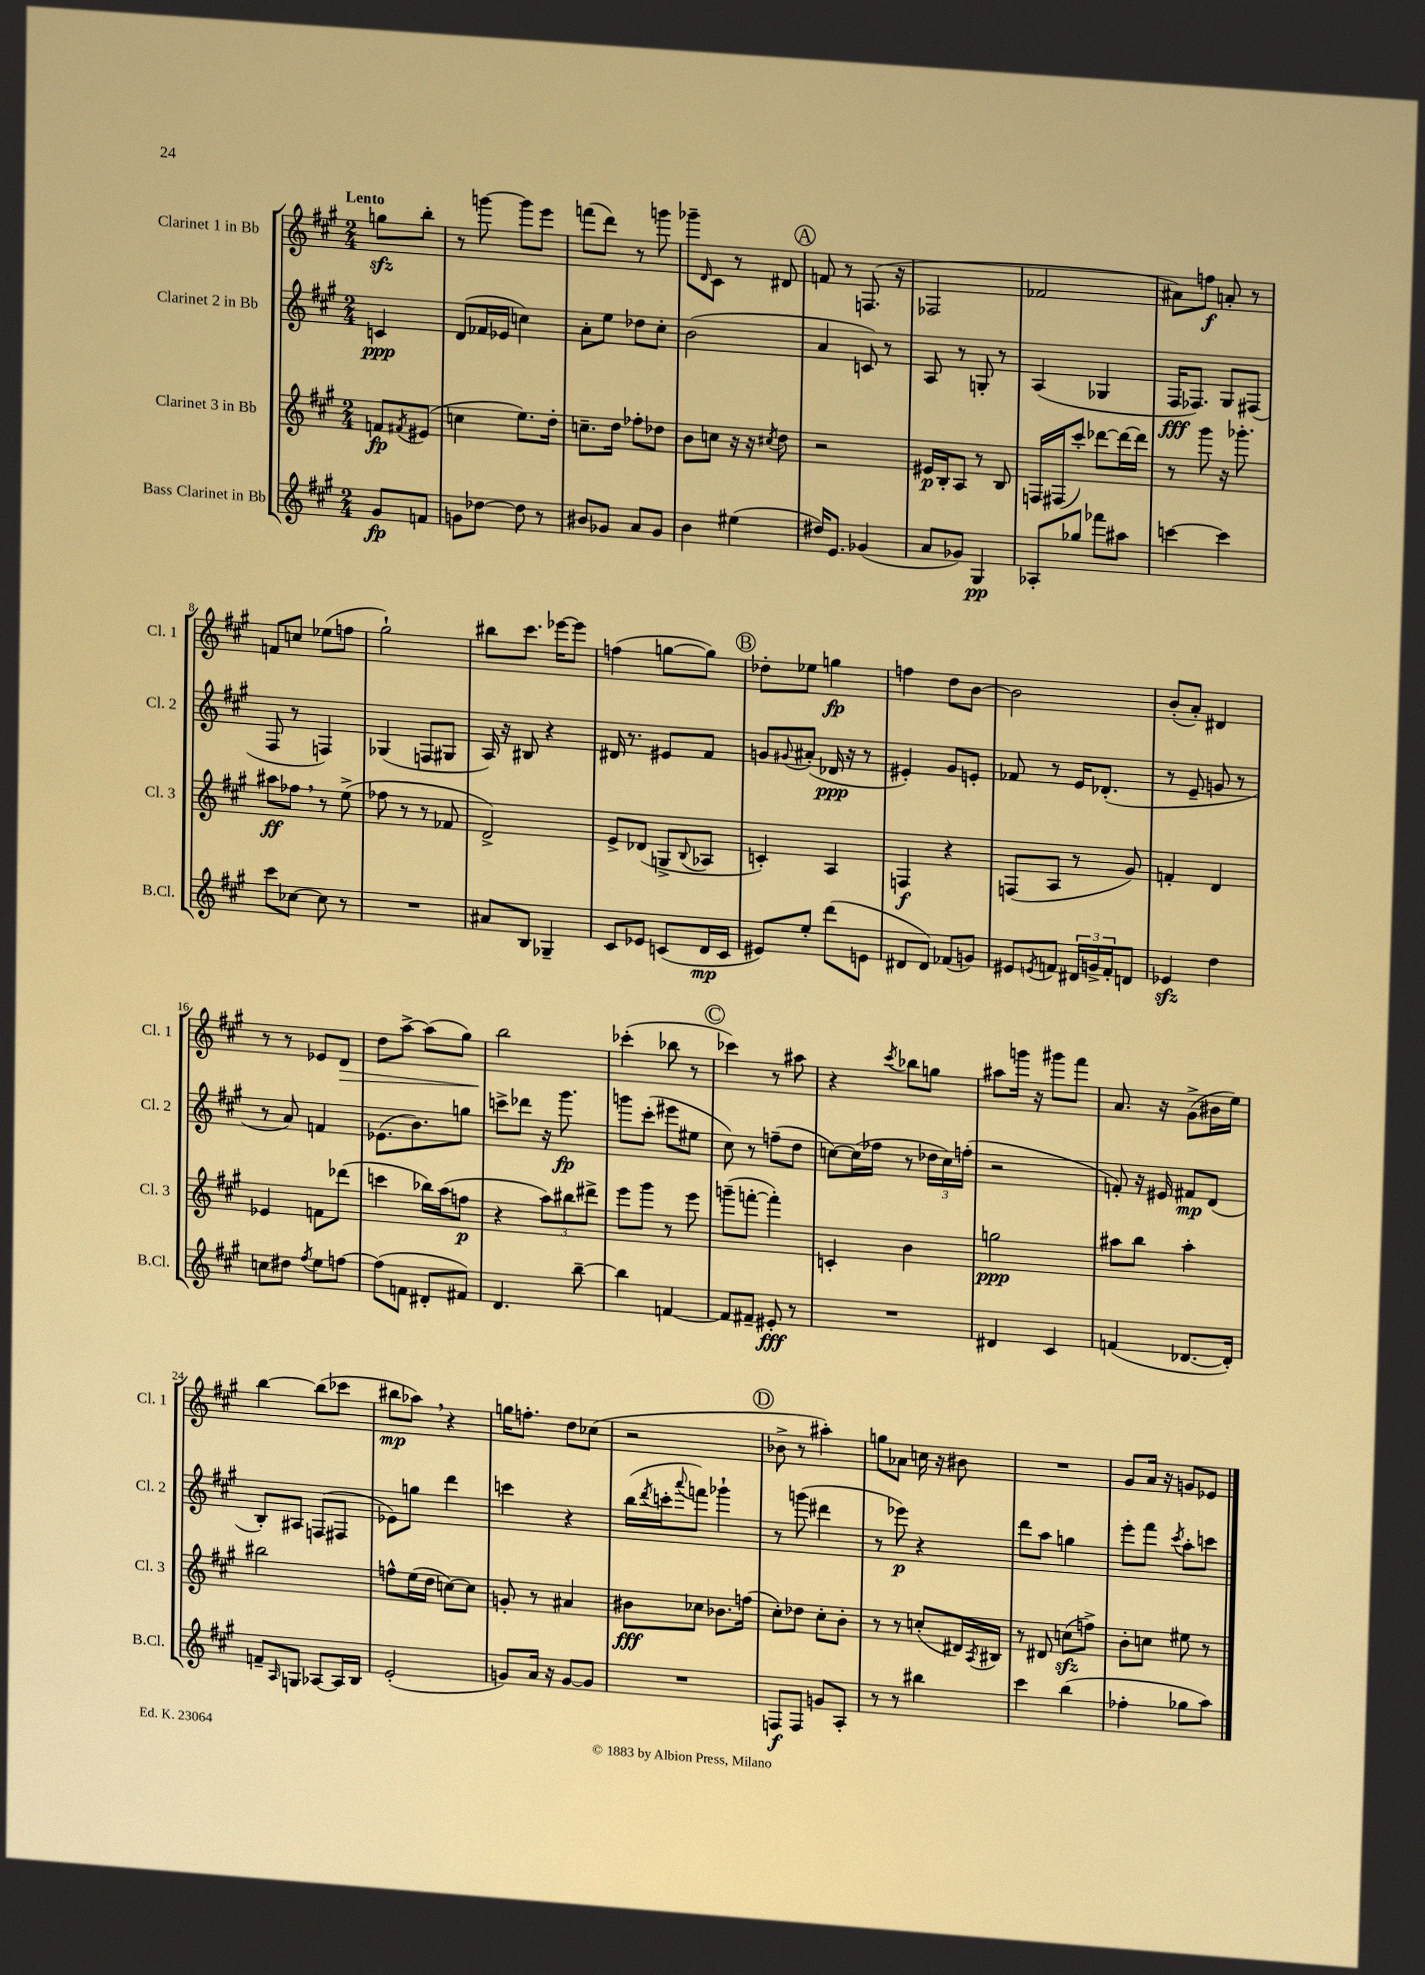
<<
\new StaffGroup <<
\new Staff = "s0" \with { instrumentName = "Clarinet 1 in Bb" shortInstrumentName = "Cl. 1" } {
    \clef treble \key a \major \numericTimeSignature \time 2/4 \partial 4 \tempo "Lento"
    g''8\sfz b''8-. |
    r8 g'''8~ g'''8 e'''8 |
    f'''8( d'''8) r8 g'''8 |
    ges'''8-- \grace { d'16 } cis'8 r8 dis'8 |
    \mark \markup { \circle "A" } f'8 r8 f8.( r16 |
    fes2 |
    fes'2 |
    ais'8) f''8\f a'8-. r8 |
    f'8 c''8 ees''8( f''8 |
    gis''2-!) |
    bis''8 cis'''8. ees'''16~ ees'''8 |
    f''4( g''8~ g''8) |
    \mark \markup { \circle "B" } des''8-. ees''8 g''4\fp |
    f''4 d''8 b'8~ |
    b'2 |
    b'8-.( a'8-.) dis'4 |
    r8 r8 ees'8 d'8\> |
    d''8 a''8~-> a''8( gis''8) |
    b''2\! |
    ces'''4-.( bes''8 r8 |
    \mark \markup { \circle "C" } ces'''4) r8 ais''8 |
    r4 \acciaccatura { cis'''8 } bes''8 g''8 |
    ais''8 g'''16 r16 gis'''8 fis'''8 |
    a'8. r16 gis'8->( bis'16 e''16) |
    b''4~ b''8( ces'''8 |
    bis''8\mp aes''8) \breathe r4 |
    g''16 f''8.-. d''8 ces''8( |
    r2 |
    \mark \markup { \circle "D" } bes'8-> r8 ais''4-.) |
    g''8 aes'8 c''16 r16 bis'8 |
    R2 |
    gis'8 a'16 r16 g'8 ees'8 \bar "|." |
}
\new Staff = "s1" \with { instrumentName = "Clarinet 2 in Bb" shortInstrumentName = "Cl. 2" } {
    \clef treble \key a \major \numericTimeSignature \time 2/4 \partial 4
    c'4\ppp |
    d'8( fes'16 ees'16 c''4) |
    a'8-. e''8 des''8 cis''8-. |
    b'2( |
    \mark \markup { \circle "A" } a'4 c'8) r8 |
    a8 r8 g8-. r8 |
    a4( ges4 |
    fis16\fff fes8.) gis8 fis8( |
    fis8 r8 f4) |
    ges4( f8 gis8 |
    a16) r16 bis8 r4 |
    dis'16 r8. eis'8 fis'8 |
    \mark \markup { \circle "B" } g'8 \appoggiatura { gis'8 } ais'8-.( des'16\ppp r16 r8 |
    eis'4-.) gis'8 e'8-. |
    fes'8 r8 e'16 des'8.-.( |
    r8 e'8-- g'8 r8 |
    r8 a'8) f'4 |
    ees'8.( b'8.) g''8 |
    c'''8-> des'''8 r16 gis'''8.\fp |
    g'''8 cis'''8-.( eis'''8 eis''8 |
    \mark \markup { \circle "C" } cis''8) r8 f''8--( d''8 |
    c''8~) c''16( fes''16 r8 \tuplet 3/2 { des''16 c''16) f''16-.( } |
    r2 |
    f'8-.) r16 eis'16 fis'8\mp d'8( |
    b8-.) ais8 f8( fis8 |
    ees'8) g''8 d'''4 |
    c'''4 r4 |
    b''16( \acciaccatura { d'''8 } c'''16-. \appoggiatura { a'''8 } f'''8) ges'''4-! |
    \mark \markup { \circle "D" } r8 g'''8( dis'''4 |
    r8 ees'''8\p) r4 |
    d'''8 a''8 g''4 |
    e'''8-. fis'''8 \acciaccatura { cis'''8 } a''8-. c'''8 \bar "|." |
}
\new Staff = "s2" \with { instrumentName = "Clarinet 3 in Bb" shortInstrumentName = "Cl. 3" } {
    \clef treble \key a \major \numericTimeSignature \time 2/4 \partial 4
    f'8\fp \acciaccatura { fis'8 } eis'8( |
    c''4 e''8.) d''16-. |
    c''8.-- d''16 fes''8-. des''8 |
    b'8 c''8 r16 r16 \acciaccatura { cis''8 } d''8 |
    \mark \markup { \circle "A" } r2 |
    eis'16\p b16-. a8 r8 b8 |
    f16 fis16( cis'''8-.) des'''8~ des'''16~ des'''16 |
    r8 gis'''8 r16 ges'''8.-. |
    ais''8\ff fes''8 \breathe r8 e''8->( |
    fes''8 r8 r8 fes'8 |
    d'2->) |
    e'8-> des'8( g8-> \appoggiatura { b8 } aes8 |
    \mark \markup { \circle "B" } c'4-.) a4 |
    f4\f r4 |
    f8( a8 r8 gis'8) |
    f'4-. d'4 |
    ees'4 f'8 des'''8( |
    c'''4 bes''16) a''16( f''8\p |
    r4 \tuplet 3/2 { a''8) bis''8 dis'''8-> } |
    e'''8 gis'''8 r8 e'''8 |
    \mark \markup { \circle "C" } g'''8--( f'''8~-. f'''4-.) |
    c'4-. b'4 |
    g''2\ppp |
    ais''8 b''8 ais''4-. |
    bis''2 |
    f''8-^ e''16( d''16 c''8~) c''8 |
    g'8-. r8 ais'4 |
    bis'8\fff ces''8 bes'8. f''16( |
    \mark \markup { \circle "D" } cis''8-.) des''8 cis''8-. b'8-. |
    r8 r8 c''8-.( dis'16) \acciaccatura { a8 } bis16 |
    r8 dis'8 c''8\sfz( f''8->) |
    b'8-. c''8 eis''8 r8 \bar "|." |
}
\new Staff = "s3" \with { instrumentName = "Bass Clarinet in Bb" shortInstrumentName = "B.Cl." } {
    \clef treble \key a \major \numericTimeSignature \time 2/4 \partial 4
    gis'8\fp f'8 |
    g'8 des''8~ des''8 r8 |
    bis'8 ges'8 a'8 ges'8 |
    b'4 eis''4( |
    \mark \markup { \circle "A" } dis''16) e'8. ges'4( |
    a'8 ges'8) gis4\pp |
    aes8-. ges''8 fes'''8 ais''8 |
    c'''4~ c'''4 |
    cis'''8 ces''8~ ces''8 r8 |
    R2 |
    ais'8 b8 ges4-- |
    cis'8 ees'8 c'8( d'16\mp c'16 |
    \mark \markup { \circle "B" } eis'8) e''8-. d'''8( e'8 |
    dis'8 dis'8) fes'8( g'8) |
    eis'8 \acciaccatura { e'8 } f'8 \tuplet 3/2 { dis'16 g'16-> f'16-. } d'8 |
    ees'4\sfz d''4 |
    c''8 dis''8 \acciaccatura { fis''8 } e''8 f''8~ |
    f''8( f'8 dis'8-. fis'8) |
    d'4. b''8~-- |
    b''4 f'4~ |
    \mark \markup { \circle "C" } f'8 fis'8-- eis'8-.\fff r8 |
    R2 |
    dis'4 cis'4 |
    f'4( des'8.~ des'16-.) |
    f'8-- \grace { a16 } g8 aes8~ aes16 b16 |
    e'2-.( |
    g'8) a'16 r16 g'8~ g'8 |
    R2 |
    \mark \markup { \circle "D" } f8\f f8 g'8 a8-. |
    r8 r8 bis''4 |
    cis'''4 b''4( |
    fes''4-. ges''8 a''8) \bar "|." |
}
>>
>>
